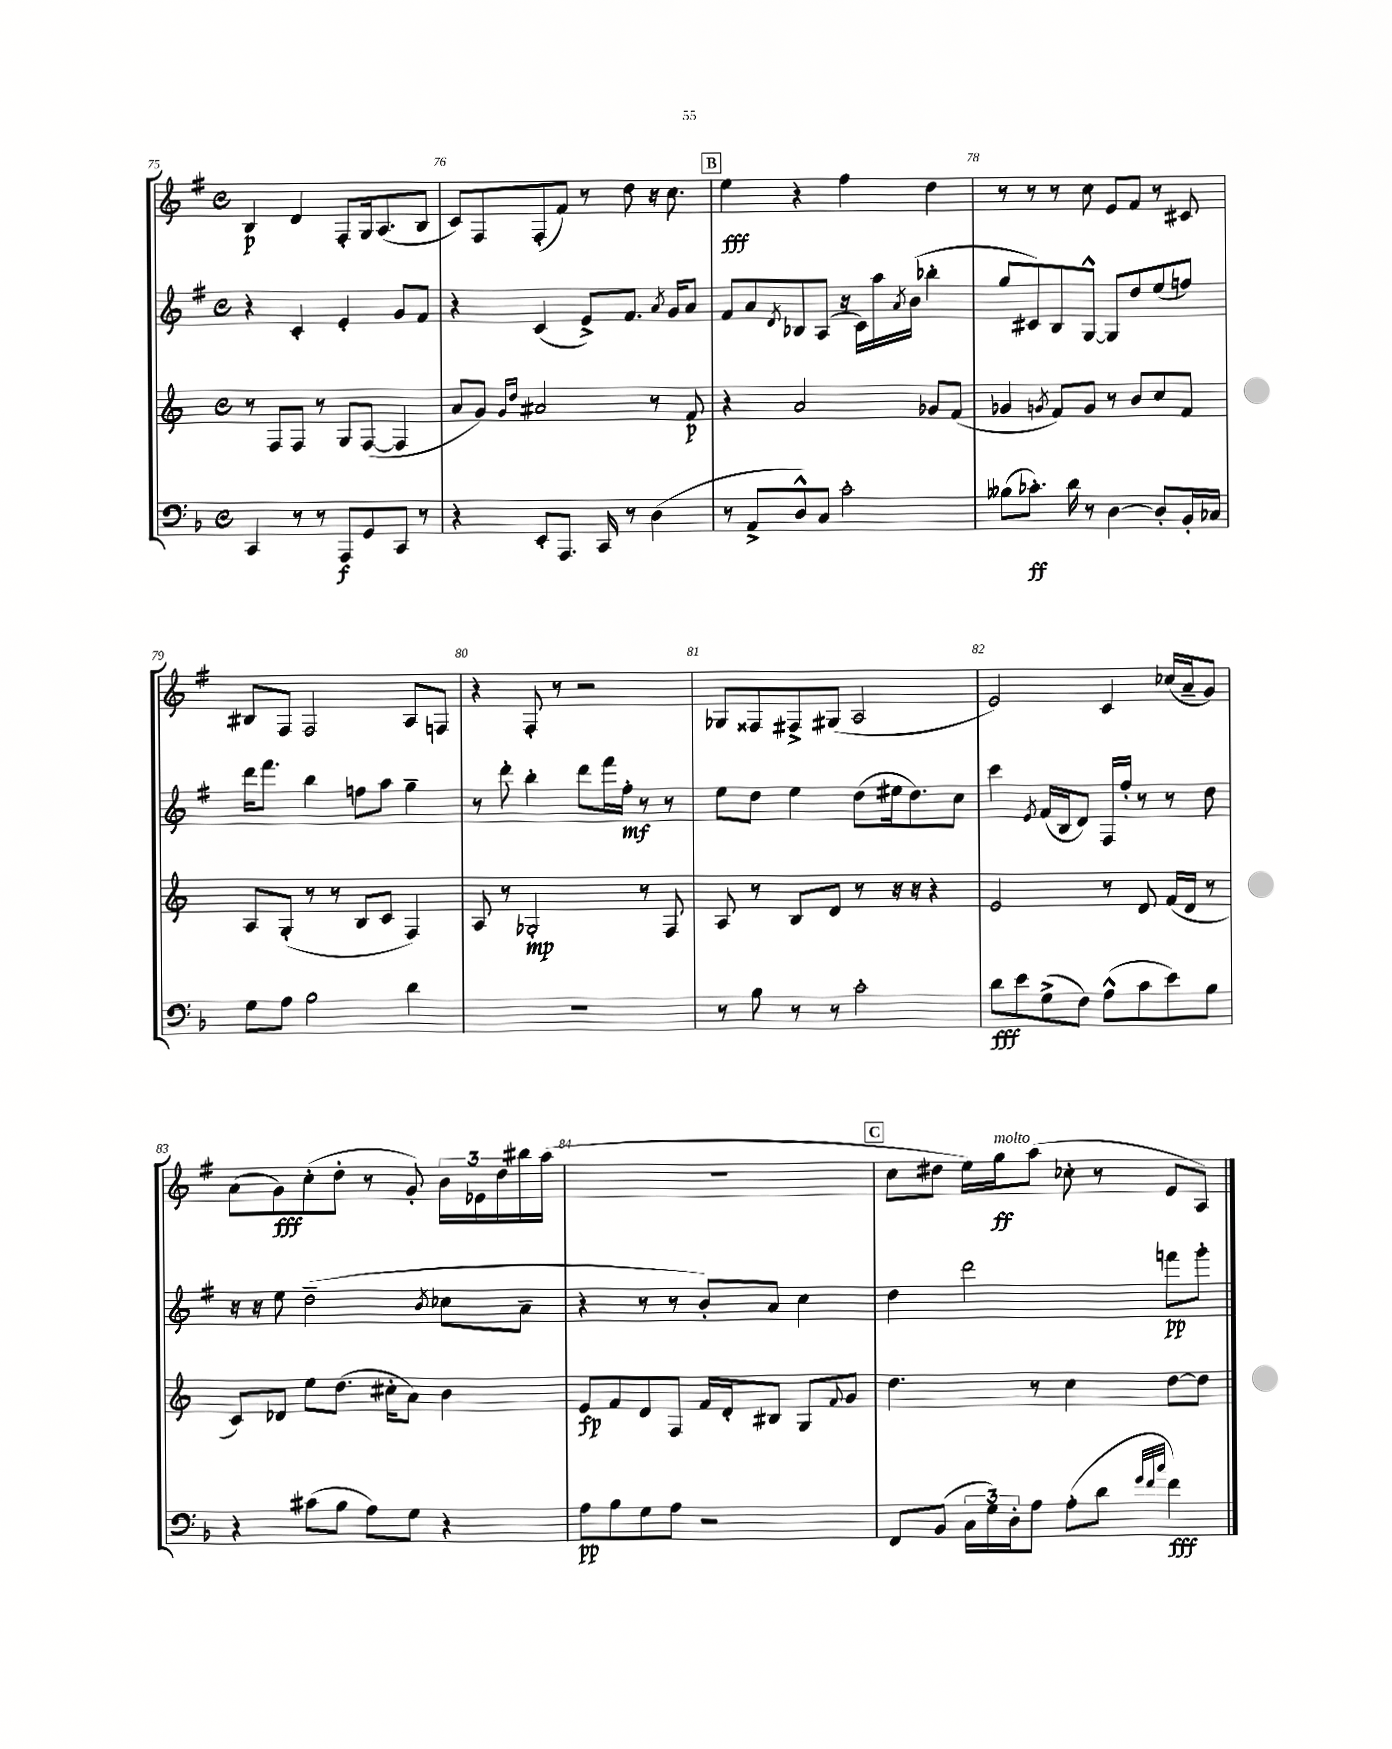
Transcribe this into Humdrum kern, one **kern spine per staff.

**kern	**dynam	**kern	**dynam	**kern	**dynam	**kern	**dynam
*part4	*part4	*part3	*part3	*part2	*part2	*part1	*part1
*staff4	*staff4	*staff3	*staff3	*staff2	*staff2	*staff1	*staff1
*clefF4	*	*clefG2	*	*clefG2	*	*clefG2	*
*k[b-]	*	*k[]	*	*k[f#]	*	*k[f#]	*
*M4/4	*	*M4/4	*	*M4/4	*	*M4/4	*
*met(c)	*	*met(c)	*	*met(c)	*	*met(c)	*
=75	=75	=75	=75	=75	=75	=75	=75
4CC/	.	8r	.	4r	.	4B/	p
.	.	8F/L	.	.	.	.	.
8r	.	8F/J	.	4c'/	.	4d/	.
8r	.	8r	.	.	.	.	.
8AAA/L	f	8G/L	.	4e'/	.	8F#'/L	.
8GG/	.	([8F/J	.	.	.	16G/k	.
.	.	.	.	.	.	(8.A/	.
8CC/J	.	4F/]	.	8g/L	.	.	.
8r	.	.	.	8f#/J	.	8B/J	.
=76	=76	=76	=76	=76	=76	=76	=76
4r	.	8a/L	.	4r	.	8c/L)	.
.	.	8g/J)	.	.	.	8F#/	.
.	.	16qqg/LL	.	.	.	.	.
.	.	16qqdd/JJ	.	.	.	.	.
8EE'/L	.	2a#X/	.	(4c/	.	(8F#'/	.
8.AAA/J	.	.	.	.	.	8f#/J)	.
.	.	.	.	8e^/L)	.	8r	.
16CC/	.	.	.	.	.	.	.
8r	.	.	.	8.f#/J	.	8dd\	.
(4D\	.	8r	.	.	.	16r	.
.	.	.	.	8qa/	.	.	.
.	.	.	.	16g/KL	.	8.cc\	.
.	.	8f/	p	8a/J	.	.	.
!!LO:REH:place=s1:t=B
=77	=77	=77	=77	=77	=77	=77	=77
8r	.	4r	.	8f#/L	.	4ee\	fff
8AA^/L	.	.	.	8a/	.	.	.
.	.	.	.	8qd/	.	.	.
8D^^/)	.	2a/	.	8B-X/	.	4r	.
8C/J	.	.	.	(8A/J	.	.	.
2c'\	.	.	.	16r	.	4ff#\	.
.	.	.	.	16c\LL)	.	.	.
.	.	.	.	16aa\	.	.	.
.	.	.	.	8qa/	.	.	.
.	.	.	.	(16b\JJ	.	.	.
.	.	8g-X/L	.	4bb-X'\	.	4dd\	.
.	.	(8f/J	.	.	.	.	.
=78	=78	=78	=78	=78	=78	=78	=78
(8B--X\L	.	4g-X/	.	8gg/L	.	8r	.
8.c-X'\J)	ff	.	.	8c#X/)	.	8r	.
.	.	8qgn/	.	.	.	.	.
.	.	8f/L)	.	8B/	.	8r	.
16d\	.	.	.	.	.	.	.
8r	.	8g/J	.	[8G^^/J	.	8cc\	.
[4D\	.	8r	.	8G/L]	.	8e/L	.
.	.	8b/L	.	8dd/	.	8f#/J	.
8D'/L]	.	8cc/	.	(8ee/	.	8r	.
16BB-'/L	.	8f/J	.	8ffn/J)	.	8c#X/	.
16C-X/JJ	.	.	.	.	.	.	.
!!LO:LB:g=z
=79	=79	=79	=79	=79	=79	=79	=79
8G\L	.	8A/L	.	16ddd\KL	.	8B#X/L	.
.	.	.	.	8.fff#\J	.	.	.
8A\J	.	(8G'/J	.	.	.	8F#/J	.
2B-\	.	8r	.	4bb\	.	2F#/	.
.	.	8r	.	.	.	.	.
.	.	8B/L	.	8ffn\L	.	.	.
.	.	8c/J	.	8aa\J	.	.	.
4d\	.	4F/)	.	4gg~\	.	8A/L	.
.	.	.	.	.	.	8Fn/J	.
=80	=80	=80	=80	=80	=80	=80	=80
1r	.	8A/	.	8r	.	4r	.
.	.	8r	.	8ddd'\	.	.	.
.	.	2G-X'/	mp	4bb'\	.	8F#'/	.
.	.	.	.	.	.	8r	.
.	.	.	.	8ddd\L	.	2r	.
.	.	.	.	16fff#\L	.	.	.
.	.	.	.	16ff#'\JJ	mf	.	.
.	.	8r	.	8r	.	.	.
.	.	8F/	.	8r	.	.	.
=81	=81	=81	=81	=81	=81	=81	=81
8r	.	8A/	.	8ee\L	.	8G-X/L	.
8B-\	.	8r	.	8dd\J	.	8F##X/	.
8r	.	8B/L	.	4ee\	.	8F#X^/	.
8r	.	8d/J	.	.	.	(8G#X/J	.
2c'\	.	8r	.	(8dd\L	.	2A/	.
.	.	16r	.	16ee#X\k	.	.	.
.	.	16r	.	8.dd\)	.	.	.
.	.	4r	.	.	.	.	.
.	.	.	.	8cc\J	.	.	.
=82	=82	=82	=82	=82	=82	=82	=82
8d\L	fff	2e/	.	4ccc\	.	2e/)	.
8e\	.	.	.	.	.	.	.
.	.	.	.	8qe/	.	.	.
(8G^\	.	.	.	(16f#/LL	.	.	.
.	.	.	.	16B/J	.	.	.
8F\J)	.	.	.	8d/J)	.	.	.
(8A^^\L	.	8r	.	16F#/LL	.	4c/	.
.	.	.	.	16ff#'/JJ	.	.	.
8c\	.	8d/	.	8r	.	.	.
8e\)	.	(16f/LL	.	8r	.	(16cc-X/LL	.
.	.	16d/JJ	.	.	.	16a~/J	.
8B-\J	.	8r	.	8dd\	.	8g/J)	.
!!LO:LB:g=z
=83	=83	=83	=83	=83	=83	=83	=83
4r	.	8c/L)	.	16r	.	(8a\L	.
.	.	.	.	16r	.	.	.
.	.	8d-X/J	.	8ee\	.	8g\)	fff
(8c#X\L	.	8ee\L	.	(2dd~\	.	(8cc'\	.
8B-\J	.	(8.dd\J	.	.	.	8dd'\J	.
8A\L)	.	.	.	.	.	8r	.
.	.	16cc#X'\KL	.	.	.	.	.
8G\J	.	8a\J)	.	.	.	8g'/)	.
.	.	.	.	8qb/	.	.	.
4r	.	4b\	.	8cc-X\L	.	24b\LL	.
.	.	.	.	.	.	24e-X\	.
.	.	.	.	.	.	24dd\	.
.	.	.	.	8a~\J	.	16bb#X\	.
.	.	.	.	.	.	(16aa\JJ	.
=84	=84	=84	=84	=84	=84	=84	=84
8A\L	pp	8e/L	fp	4r	.	1r	.
8B-\	.	8f/	.	.	.	.	.
8G\	.	8d/	.	8r	.	.	.
8A\J	.	8F/J	.	8r	.	.	.
2r	.	16f/LL	.	8b'/L)	.	.	.
.	.	16d'/J	.	.	.	.	.
.	.	8B#X/J	.	8a/J	.	.	.
.	.	8G/L	.	4cc\	.	.	.
.	.	8qqf/	.	.	.	.	.
.	.	8g/J	.	.	.	.	.
!!LO:REH:place=s1:t=C
=85	=85	=85	=85	=85	=85	=85	=85
8FF/L	.	4.dd\	.	4dd\	.	8cc\L	.
(8BB-/J	.	.	.	.	.	8dd#X\J	.
24C\LL	.	.	.	2ddd\	.	16ee\LL)	.
24G\)	.	.	.	.	.	.	.
!	!	!	!	!	!	!LO:TX:a:i:t=molto	!
.	.	.	.	.	.	16gg\J	ff
24D'\J	.	.	.	.	.	.	.
8A\J	.	8r	.	.	.	(8aa\J	.
(8A'\L	.	4cc\	.	.	.	8cc-X'\	.
8d\J	.	.	.	.	.	8r	.
32qqg/LLL	.	.	.	.	.	.	.
32qqf/	.	.	.	.	.	.	.
32qqcc/JJJ	.	.	.	.	.	.	.
4f\)	fff	[8dd\L	.	8fffn\L	pp	8e/L	.
.	.	8dd\J]	.	8ggg'\J	.	8A/J)	.
==	==	==	==	==	==	==	==
*-	*-	*-	*-	*-	*-	*-	*-
